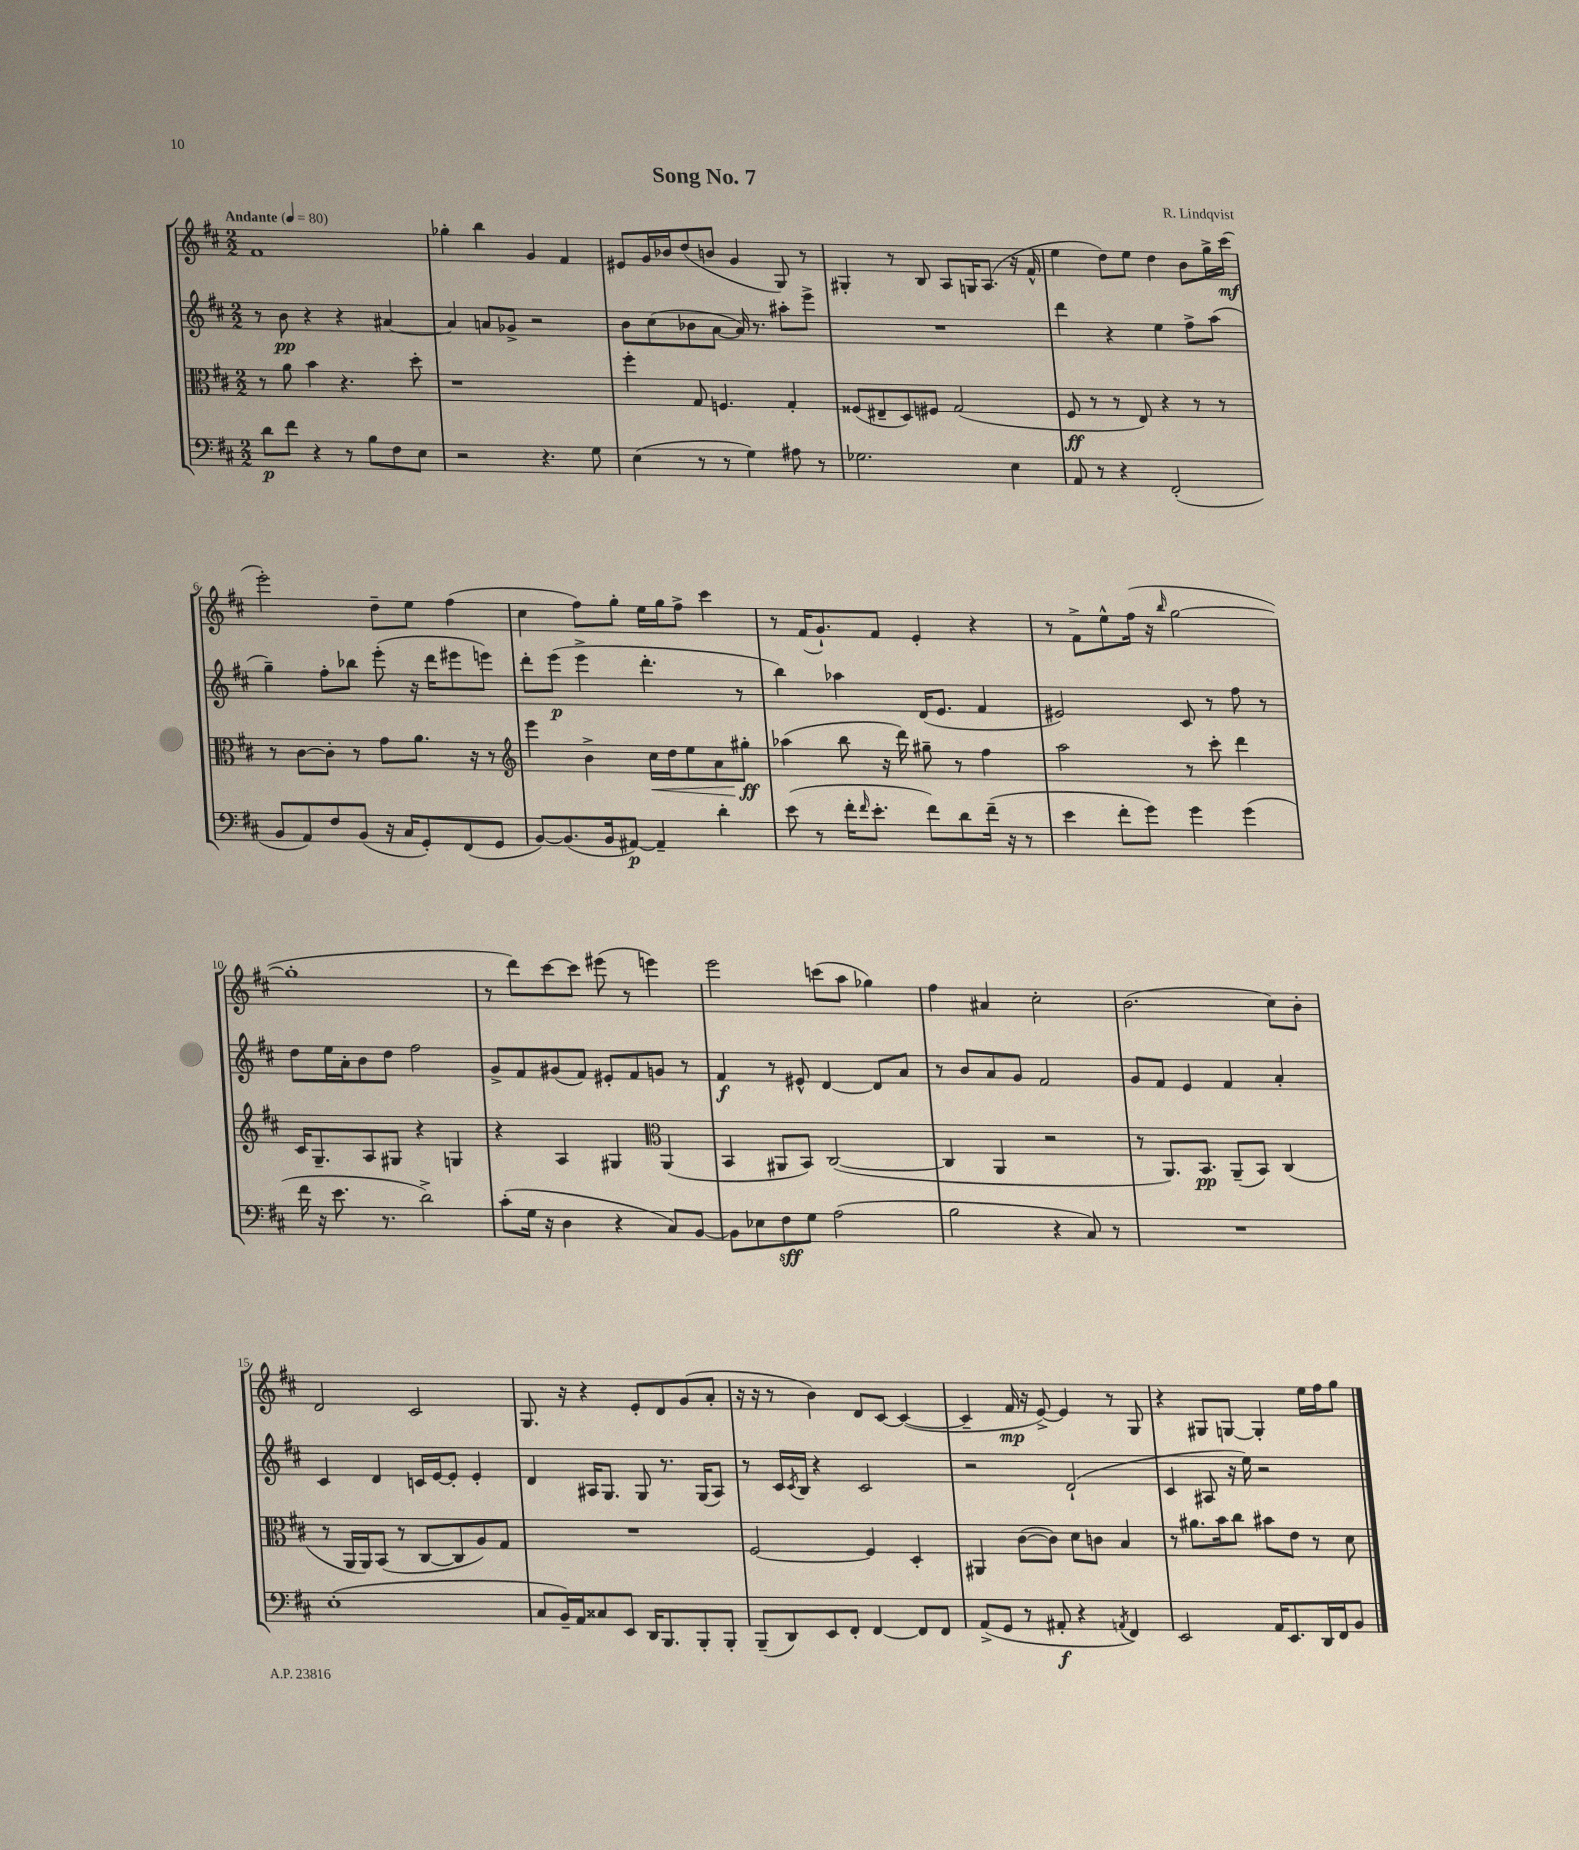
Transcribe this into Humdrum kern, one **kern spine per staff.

**kern	**dynam	**kern	**dynam	**kern	**dynam	**kern	**dynam
*part4	*part4	*part3	*part3	*part2	*part2	*part1	*part1
*staff4	*staff4	*staff3	*staff3	*staff2	*staff2	*staff1	*staff1
*clefF4	*	*clefC3	*	*clefG2	*	*clefG2	*
*k[f#c#]	*	*k[f#c#]	*	*k[f#c#]	*	*k[f#c#]	*
*M2/2	*	*M2/2	*	*M2/2	*	*M2/2	*
*MM80	*	*MM80	*	*MM80	*	*MM80	*
=1	=1	=1	=1	=1	=1	=1	=1
!	!	!	!	!	!	!LO:TX:a:B:t=Andante	!
8d\L	p	8r	.	8r	.	1f#	.
8f#\J	.	8a\	.	8b\	pp	.	.
4r	.	4b\	.	4r	.	.	.
8r	.	4.r	.	4r	.	.	.
8B\L	.	.	.	.	.	.	.
8F#\	.	.	.	[4a#X/	.	.	.
8E\J	.	8dd'\	.	.	.	.	.
=2	=2	=2	=2	=2	=2	=2	=2
2r	.	1r	.	4a#/]	.	4gg-X'\	.
.	.	.	.	8an/L	.	4bb\	.
.	.	.	.	8g-X^/J	.	.	.
4.r	.	.	.	2r	.	4g/	.
.	.	.	.	.	.	4f#/	.
8G\	.	.	.	.	.	.	.
=3	=3	=3	=3	=3	=3	=3	=3
(4E\	.	4ff#'\	.	8b\L	.	8e#X/L	.
.	.	.	.	(8cc#\	.	16g/L	.
.	.	.	.	.	.	16b-X/J	.
8r	.	8G/	.	8b-X\	.	(8dd/	.
8r	.	4.Fn/	.	[8a\J	.	8bn/J	.
4G\)	.	.	.	16a/])	.	4g/	.
.	.	.	.	8.r	.	.	.
8A#X\	.	4G'/	.	8aa#X'\L	.	8G/)	.
8r	.	.	.	8eee^\J	.	8r	.
=4	=4	=4	=4	=4	=4	=4	=4
2.G-X\	.	(8F##X/L	.	1r	.	4G#X'/	.
.	.	8E#X~/	.	.	.	.	.
.	.	8D/)	.	.	.	8r	.
.	.	8F#X/J	.	.	.	8B/	.
.	.	(2G/	.	.	.	8A/L	.
.	.	.	.	.	.	16Gn/K	.
.	.	.	.	.	.	(8.A/J	.
4E\	.	.	.	.	.	.	.
.	.	.	.	.	.	16r	.
.	.	.	.	.	.	16f#^^/	.
=5	=5	=5	=5	=5	=5	=5	=5
8AA/	.	8F#/	ff	4ddd\	.	4ee\	.
8r	.	8r	.	.	.	.	.
4r	.	8r	.	4r	.	8dd\L)	.
.	.	8E/)	.	.	.	8ee\J	.
(2FF#'/	.	4r	.	4ee\	.	4dd\	.
.	.	8r	.	8ff#^\L	.	8b\L	.
.	.	8r	.	(8aa\J	.	16gg^\L	.
.	.	.	.	.	.	(16ccc#\JJ	mf
!!LO:LB:g=z
=6	=6	=6	=6	=6	=6	=6	=6
8BB/L	.	8r	.	4gg~\)	.	2eee'\)	.
8AA/)	.	[8c#\L	.	.	.	.	.
8F#/	.	8c#'\J]	.	8ff#'\L	.	.	.
(8BB/J	.	8r	.	8bb-X\J	.	.	.
16r	.	8g\L	.	(8eee'\	.	8dd~\L	.
16C#/KL	.	.	.	.	.	.	.
8GG'/)	.	8.a\J	.	16r	.	8ee\J	.
.	.	.	.	16ddd\KL	.	.	.
(8FF#/	.	.	.	8eee#X\	.	(4ff#\	.
.	.	16r	.	.	.	.	.
8GG/J	.	8r	.	8eeen\J)	.	.	.
=7	=7	=7	=7	=7	=7	=7	=7
*	*	*clefG2	*	*	*	*	*
[8BB/L)	.	4eee\	.	8ddd'\L	.	4cc#\	.
(8.BB/]	.	.	.	(8eee\J	p	.	.
.	.	4b^\	.	4eee^\	.	8ff#\L)	.
16BB/k	.	.	.	.	.	.	.
[8AA#X/J)	p	.	.	.	.	8gg'\J	.
!	!	!	!LO:HP:b	!	!	!	!
4AA#~/]	.	16cc#\LL	<	4.ddd'\	.	16ee\LL	.
.	.	16dd\J	.	.	.	16gg\J	.
.	.	8ee\	.	.	.	8ff#^\J	.
4d'\	.	8a\	.	.	.	4ccc#\	.
.	.	8gg#X'\J	ff	8r	.	.	.
.	.	.	[	.	.	.	.
=8	=8	=8	=8	=8	=8	=8	=8
(8e\	.	(4aa-X\	.	4bb\)	.	8r	.
8r	.	.	.	.	.	(16f#/KL	.
.	.	.	.	.	.	8.g`/)	.
16f#'\KL	.	8bb\	.	4aa-X\	.	.	.
16qqf#/	.	.	.	.	.	.	.
8.e'\J	.	.	.	.	.	.	.
.	.	16r	.	.	.	8f#/J	.
.	.	16ddd\)	.	.	.	.	.
8f#\L)	.	8gg#X~\	.	(16d/KL	.	4e'/	.
.	.	.	.	8.e/J	.	.	.
8d\	.	8r	.	.	.	.	.
(16f#~\Jk	.	4ff#\	.	4f#/	.	4r	.
16r	.	.	.	.	.	.	.
8r	.	.	.	.	.	.	.
=9	=9	=9	=9	=9	=9	=9	=9
4e\	.	2aa\	.	2e#X/)	.	8r	.
.	.	.	.	.	.	8f#^\L	.
8f#'\L	.	.	.	.	.	8ee^^\	.
8g\J)	.	.	.	.	.	(16ff#\Jk	.
.	.	.	.	.	.	16r	.
.	.	.	.	.	.	16qqbb/	.
4g\	.	8r	.	8c#/	.	[2gg\	.
.	.	8ccc#'\	.	8r	.	.	.
(4g\	.	4ddd\	.	8ff#\	.	.	.
.	.	.	.	8r	.	.	.
!!LO:LB:g=z
=10	=10	=10	=10	=10	=10	=10	=10
16f#\	.	16c#/KL	.	8dd\L	.	1gg']	.
16r	.	8.G~/	.	.	.	.	.
8.e\	.	.	.	16ee\L	.	.	.
.	.	.	.	16a'\J	.	.	.
.	.	8A/	.	8b\	.	.	.
8.r	.	.	.	.	.	.	.
.	.	8G#X/J	.	8dd\J	.	.	.
2d^\)	.	4r	.	2ff#\	.	.	.
.	.	4Gn/	.	.	.	.	.
=11	=11	=11	=11	=11	=11	=11	=11
(8c#'\L	.	4r	.	8g^/L	.	8r	.
16G\Jk	.	.	.	8f#/	.	8ddd\L)	.
16r	.	.	.	.	.	.	.
4D\	.	4A/	.	(8g#X/	.	[8ccc#\	.
.	.	.	.	8f#/J)	.	8ccc#\J]	.
4r	.	4G#X/	.	8e#X'/L	.	(8eee#X\	.
.	.	.	.	8f#/	.	8r	.
*	*	*clefC3	*	*	*	*	*
8C#/L)	.	(4AA/	.	8gn/J	.	4eeen\)	.
[8BB/J	.	.	.	8r	.	.	.
=12	=12	=12	=12	=12	=12	=12	=12
8BB\L]	.	4BB/	.	4f#/	f	2eee\	.
8E-X\	.	.	.	.	.	.	.
8F#\	sff	8AA#X/L	.	8r	.	.	.
8G\J	.	8BB/J)	.	8e#X^^/	.	.	.
(2A\	.	([2C#/	.	[4d/	.	(8cccn\L	.
.	.	.	.	.	.	8aa\J	.
.	.	.	.	8d/L]	.	4gg-X\)	.
.	.	.	.	8a/J	.	.	.
=13	=13	=13	=13	=13	=13	=13	=13
2B\	.	4C#/]	.	8r	.	4ff#\	.
.	.	.	.	8b/L	.	.	.
.	.	4AA/	.	8a/	.	4a#X/	.
.	.	.	.	8g/J	.	.	.
4r	.	2r	.	2f#/	.	2cc#'\	.
8C#/)	.	.	.	.	.	.	.
8r	.	.	.	.	.	.	.
=14	=14	=14	=14	=14	=14	=14	=14
1r	.	8r	.	8g/L	.	(2.b\	.
.	.	8.AA/L)	.	8f#/J	.	.	.
.	.	.	.	4e/	.	.	.
.	.	8.BB/J	pp	.	.	.	.
.	.	(8AA~/L	.	4f#/	.	.	.
.	.	8BB/J)	.	.	.	.	.
.	.	(4C#/	.	4a'/	.	8cc#\L)	.
.	.	.	.	.	.	8b'\J	.
!!LO:LB:g=z
=15	=15	=15	=15	=15	=15	=15	=15
(1E'	.	8r	.	4c#/	.	2d/	.
.	.	16AA/LL	.	.	.	.	.
.	.	16AA/J)	.	.	.	.	.
.	.	(8BB/J	.	4d/	.	.	.
.	.	8r	.	.	.	.	.
.	.	[8C#/L	.	16cn/LL	.	2c#/	.
.	.	.	.	[16e/J	.	.	.
.	.	8C#/]	.	8e'/J]	.	.	.
.	.	8A/)	.	4e'/	.	.	.
.	.	8G/J	.	.	.	.	.
=16	=16	=16	=16	=16	=16	=16	=16
8C#/L	.	1r	.	4d/	.	8.G/	.
16BB~/L)	.	.	.	.	.	.	.
16AA/J	.	.	.	.	.	16r	.
8C##X/	.	.	.	16A#X/KL	.	4r	.
.	.	.	.	8.G/J	.	.	.
8EE/J	.	.	.	.	.	.	.
16DD/KL	.	.	.	8G/	.	8e'/L	.
8.BBB/	.	.	.	.	.	.	.
.	.	.	.	8.r	.	8d/	.
8BBB'/	.	.	.	.	.	(8g/	.
.	.	.	.	(16G/KL	.	.	.
8BBB'/J	.	.	.	8A#/J)	.	8a'/J	.
=17	=17	=17	=17	=17	=17	=17	=17
(8BBB~/L	.	[2F#/	.	8r	.	16r	.
.	.	.	.	.	.	16r	.
8DD/)	.	.	.	16c#/LL	.	8r	.
.	.	.	.	8qc#/	.	.	.
.	.	.	.	16B/JJ	.	.	.
8EE/	.	.	.	4r	.	4b\)	.
8FF#'/J	.	.	.	.	.	.	.
[4FF#/	.	4F#/]	.	2c#/	.	8d/L	.
.	.	.	.	.	.	[8c#/J	.
8FF#/L]	.	4D'/	.	.	.	(4c#/_	.
8FF#/J	.	.	.	.	.	.	.
=18	=18	=18	=18	=18	=18	=18	=18
(8AA^/L	.	4AA#X/	.	2r	.	4c#~/]	.
8GG/J	.	.	.	.	.	.	.
8r	.	([8c#\L	.	.	.	16f#/	mp
.	.	.	.	.	.	16r	.
8AA#X'/	f	8c#\J])	.	.	.	[8e^/)	.
4r	.	8d\L	.	(2d`/	.	4e/]	.
.	.	8cn\J	.	.	.	.	.
8qAAn/	.	.	.	.	.	.	.
4FF#/)	.	4B/	.	.	.	8r	.
.	.	.	.	.	.	8G/	.
=19	=19	=19	=19	=19	=19	=19	=19
2EE/	.	8r	.	4c#/	.	4r	.
.	.	8.a#X\L	.	.	.	.	.
.	.	.	.	8A#X/	.	8G#X/L	.
.	.	16b\k	.	.	.	.	.
.	.	8cc#\J	.	16r	.	[8Gn/J	.
.	.	.	.	16ee\)	.	.	.
16AA/KL	.	8b#X\L	.	2r	.	4G'/]	.
8.EE/	.	.	.	.	.	.	.
.	.	8e\J	.	.	.	.	.
16DD/L	.	8r	.	.	.	16ee\LL	.
16FF#/J	.	.	.	.	.	16ff#\J	.
8BB/J	.	8d\	.	.	.	8gg\J	.
==	==	==	==	==	==	==	==
*-	*-	*-	*-	*-	*-	*-	*-
